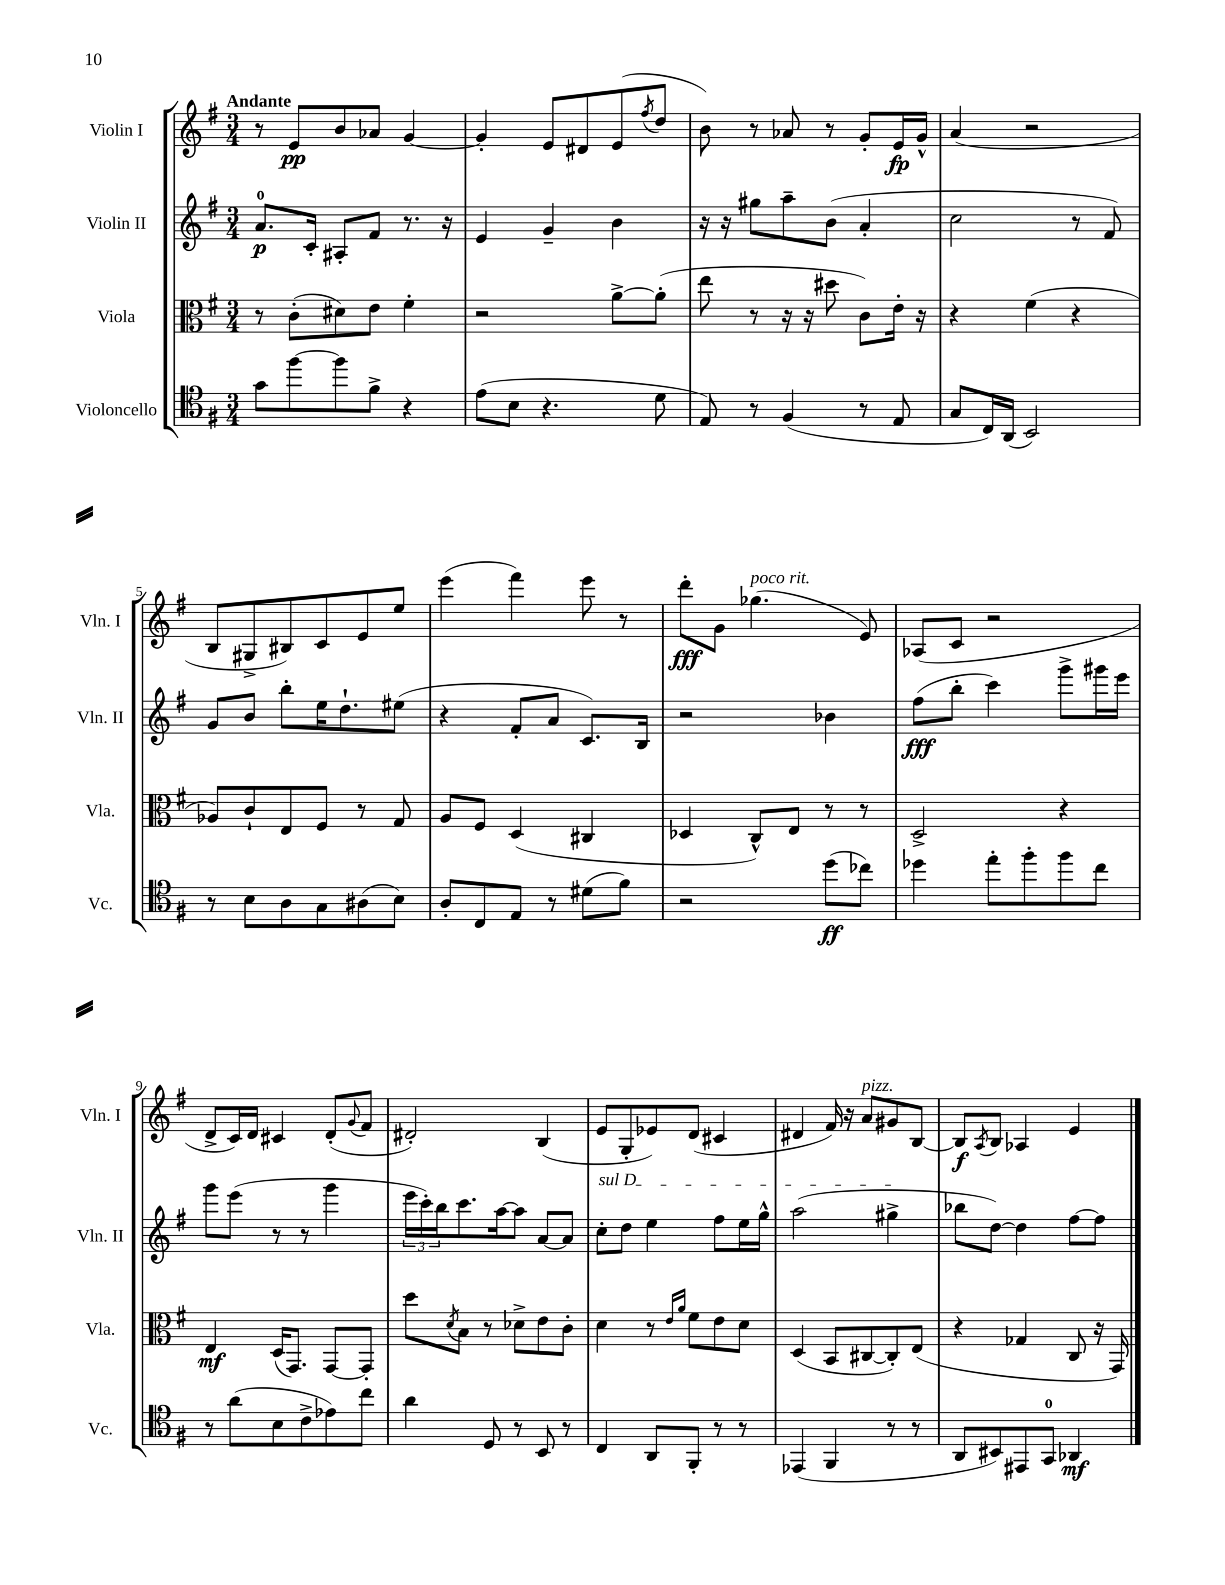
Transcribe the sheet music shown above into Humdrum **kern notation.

**kern	**kern	**kern	**kern
*staff4	*staff3	*staff2	*staff1
*clefC4	*clefC3	*clefG2	*clefG2
*k[f#]	*k[f#]	*k[f#]	*k[f#]
*M3/4	*M3/4	*M3/4	*M3/4
8g	8r	8.a	8r
[8ff#	(8c'	.	8e
.	.	16c'	.
8ff#]	8d#)	8A#'	8b
8f#^	8e	8f#	8a-
4r	4f#'	8.r	[4g
.	.	16r	.
=	=	=	=
(8e	2r	4e	4g']
8B	.	.	.
4.r	.	4g~	8e
.	.	.	8d#
.	[8a^	4b	(8e
.	.	.	8qff#
8d	(8a']	.	8dd
=	=	=	=
8E)	8ee	16r	8b)
.	.	16r	.
8r	8r	8gg#	8r
(4F#	16r	8aa~	8a-
.	16r	.	.
.	8dd#	(8b	8r
8r	8c)	4a'	8g'
8E	16e'	.	16e
.	16r	.	16g^^
=	=	=	=
8G	4r	2cc	(4a
16C)	.	.	.
(16AA	.	.	.
2BB)	(4f#	.	2r
.	4r	8r	.
.	.	8f#)	.
=	=	=	=
8r	8A-)	8g	8B
8B	8c`	8b	8G#^
8A	8E	8bb'	8B#)
8G	8F#	16ee	8c
.	.	8.dd`	.
(8A#	8r	.	8e
8B)	8G	(8ee#	8ee
=	=	=	=
8A'	8A	4r	(4eee
8C	8F#	.	.
8E	(4D	8f#'	4fff#)
8r	.	8a	.
(8d#	4C#	8.c)	8eee
8f#)	.	.	8r
.	.	16B	.
=	=	=	=
2r	4D-	2r	8ddd'
.	.	.	8g
.	8C^^)	.	(4.gg-
.	8E	.	.
(8dd	8r	4b-	.
8cc-)	8r	.	8e)
=	=	=	=
4dd-	2D^	(8ff#	(8A-
.	.	8bb'	8c
8ee'	.	4ccc)	2r
8ff#'	.	.	.
8ff#	4r	8ggg^	.
8cc	.	16ggg#	.
.	.	16eee	.
=	=	=	=
8r	4E	8ggg	8d^
(8a	.	(8eee	16c)
.	.	.	16d
8B	(16D	8r	4c#
.	8.GG)	.	.
8c^	.	8r	.
8e-)	[8GG	4ggg	(8d'
.	.	.	8qqg
8cc	8GG']	.	8f#
=	=	=	=
4a	8dd	24eee	2d#')
.	.	24ccc')	.
.	.	24bb	.
.	8qd	.	.
.	8B	8.ccc	.
8D	8r	.	.
.	.	[16aa	.
8r	8d-^	8aa]	.
8BB	8e	[8a	(4B
8r	8c'	8a]	.
=	=	=	=
4C	4d	8cc'	8e
.	.	8dd	8G'
8AA	8r	4ee	8e-)
.	16qqe	.	.
.	16qqa	.	.
8FF#'	8f#	.	(8d
8r	8e	8ff#	4c#
8r	8d	16ee	.
.	.	16gg^^	.
=	=	=	=
(4EE-	(4D	(2aa	4d#
4FF#	8BB	.	16f#)
.	.	.	16r
.	[8C#	.	8a
8r	8C#'])	4gg#^	8g#
8r	(8E	.	[8B
=	=	=	=
8AA	4r	8bb-	8B]
.	.	.	8qA
8BB#)	.	[8dd)	8B
8EE#	4G-	4dd]	4A-
8GG	.	.	.
4AA-	8C	[8ff#	4e
.	16r	8ff#]	.
.	16GG)	.	.
==	==	==	==
*-	*-	*-	*-
